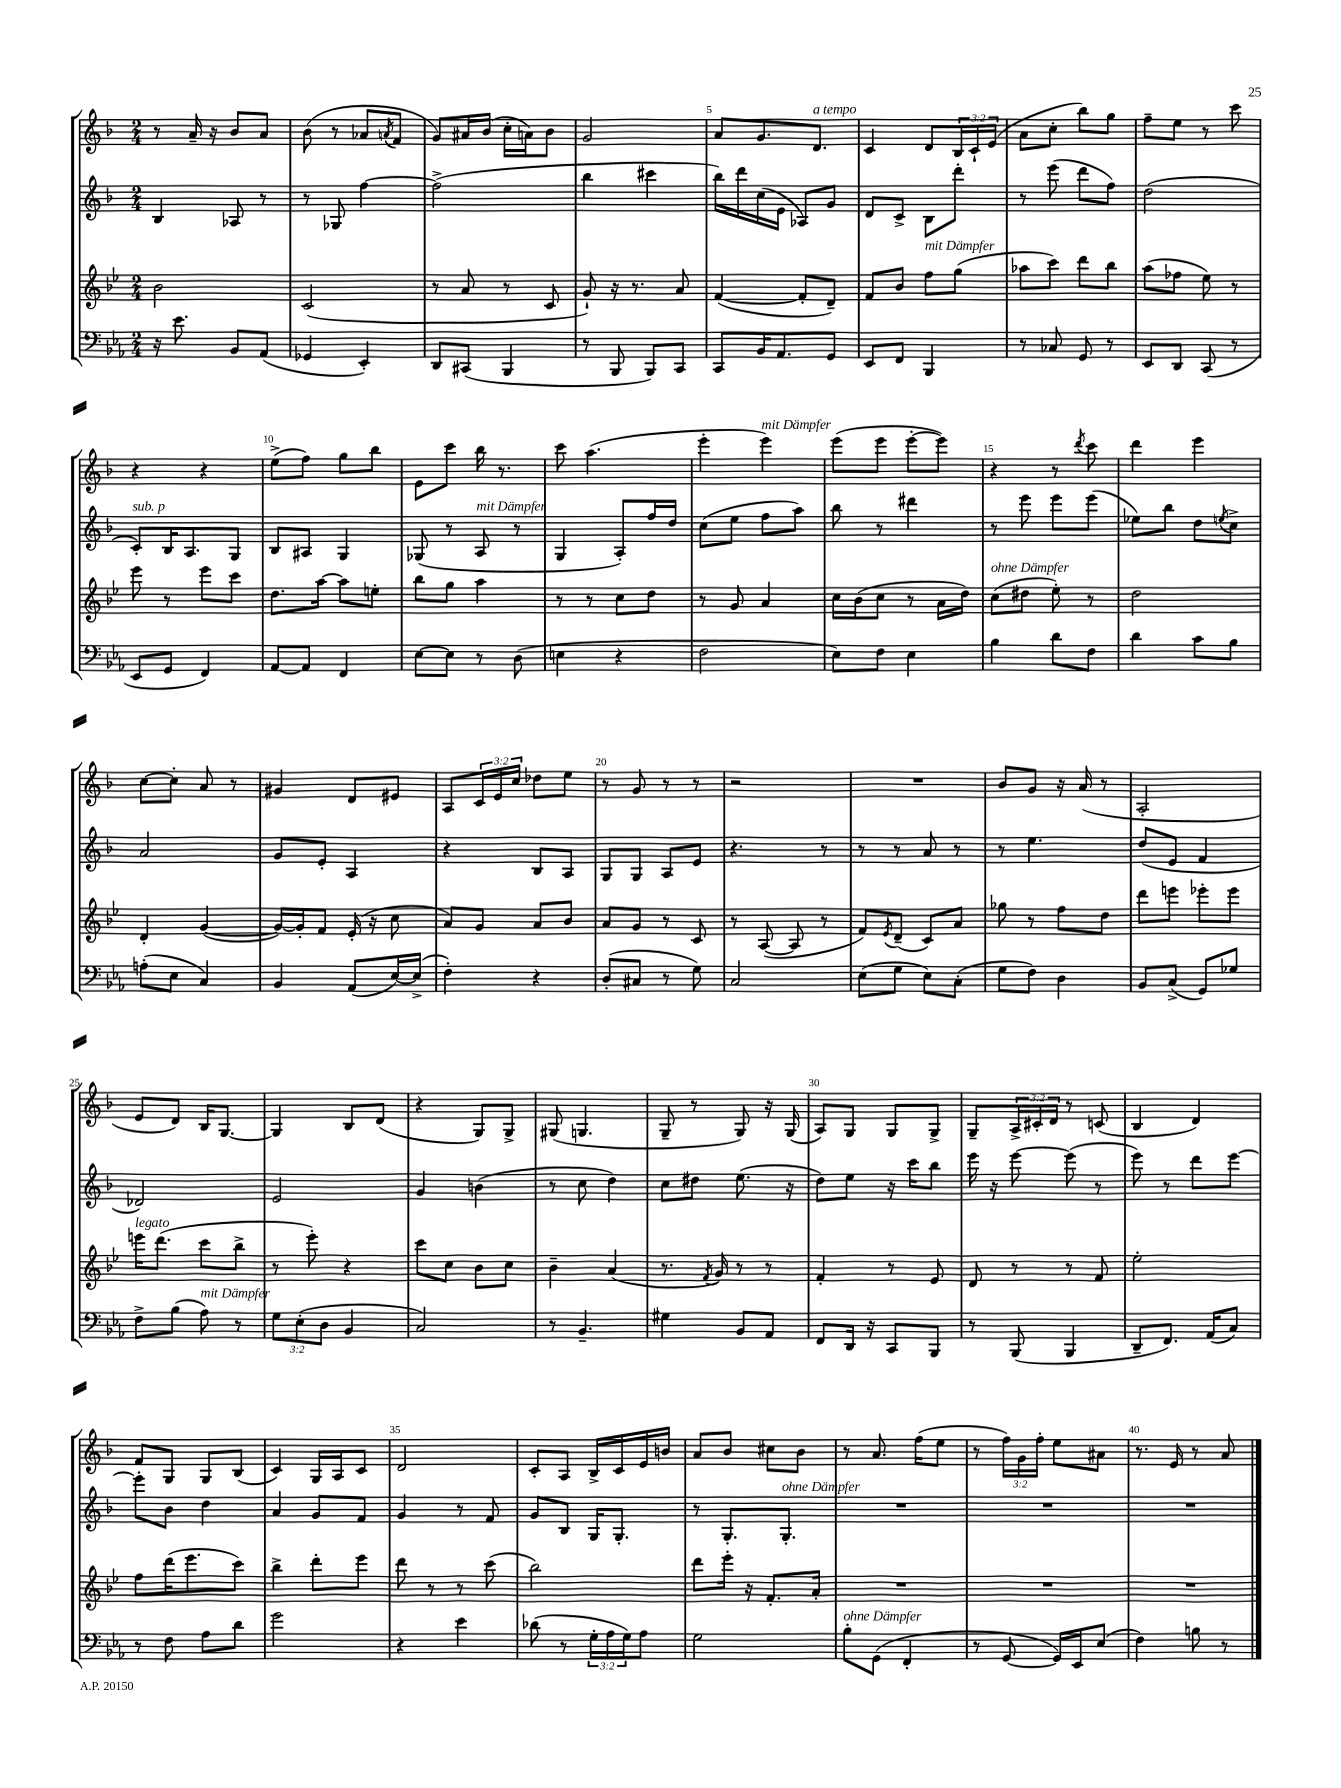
<<
\new StaffGroup <<
\new Staff = "s0" {
    \clef treble \key f \major \numericTimeSignature \time 2/4 \override Staff.TupletNumber.text = #tuplet-number::calc-fraction-text
    r8 a'16-- r16 bes'8 a'8 |
    bes'8( r8 aes'8 \acciaccatura { a'8 } f'8 |
    g'8) ais'16 bes'16( c''16-. a'16) bes'8 |
    g'2 |
    a'8 g'8. d'8.^\markup { \italic "a tempo" } |
    c'4 d'8 \tuplet 3/2 { bes16 c'16-! e'16( } |
    a'8 c''8-. bes''8) g''8 |
    f''8-- e''8 r8 c'''8 |
    r4 r4 |
    e''8->( f''8) g''8 bes''8 |
    e'8 c'''8 bes''16 r8. |
    c'''8 a''4.( |
    e'''4-. e'''4^\markup { \italic "mit Dämpfer" }) |
    e'''8( e'''8 e'''8~-. e'''8) |
    r4 r8 \acciaccatura { d'''8 } c'''8 |
    d'''4 e'''4 |
    c''8~ c''8-. a'8 r8 |
    gis'4 d'8 eis'8 |
    a8 \tuplet 3/2 { c'16 e'16 c''16 } des''8 e''8 |
    r8 g'8 r8 r8 |
    r2 |
    R2 |
    bes'8 g'8 r16 a'16( r8 |
    a2-. |
    e'8 d'8) bes16 g8.~ |
    g4 bes8 d'8( |
    r4 g8) g8-> |
    gis8( g4. |
    g8-- r8 g8) r16 g16( |
    a8) g8 g8 g8-> |
    g8-- \tuplet 3/2 { a16-> cis'16-. d'16 } r8 c'8( |
    bes4 d'4) |
    f'8 g8 g8 bes8( |
    c'4) g16 a16 c'8 |
    d'2 |
    c'8-. a8 bes16-> c'16 e'16 b'16 |
    a'8 bes'8 cis''8 bes'8 |
    r8 a'8. f''16( e''8 |
    r8 \tuplet 3/2 { f''16) g'16 f''16-. } e''8 ais'8 |
    r8. e'16 r8 a'8 \bar "|." |
}
\new Staff = "s1" {
    \clef treble \key f \major \numericTimeSignature \time 2/4
    bes4 aes8 r8 |
    r8 ges8 f''4~ |
    f''2->( |
    bes''4 cis'''4 |
    bes''16) d'''16 c''16( e'16 aes8) g'8 |
    d'8 c'8-> bes8 d'''8-. |
    r8 e'''8( d'''8 f''8) |
    d''2( |
    c'8-.^\markup { \italic "sub. p" }) bes16 a8. g8 |
    bes8 ais8 g4 |
    ges8( r8 a8^\markup { \italic "mit Dämpfer" } r8 |
    g4 a8-.) f''16 d''16 |
    c''8( e''8 f''8 a''8) |
    bes''8 r8 dis'''4 |
    r8 e'''8 e'''8 e'''8( |
    ees''8) bes''8 d''8 \acciaccatura { e''8 } c''8-> |
    a'2 |
    g'8 e'8-. a4 |
    r4 bes8 a8 |
    g8 g8 a8 e'8 |
    r4. r8 |
    r8 r8 a'8 r8 |
    r8 e''4. |
    d''8( e'8 f'4 |
    des'2) |
    e'2 |
    g'4 b'4( |
    r8 c''8 d''4) |
    c''8 dis''8 e''8.( r16 |
    d''8) e''8 r16 c'''16 bes''8 |
    e'''16 r16 e'''8~ e'''8( r8 |
    e'''8) r8 d'''8 e'''8~ |
    e'''8-. bes'8 d''4 |
    a'4 g'8 f'8 |
    g'4 r8 f'8 |
    g'8 bes8 g16 g8.-. |
    r8 g8.-. g8.-.^\markup { \italic "ohne Dämpfer" } |
    R2 |
    R2 |
    R2 \bar "|." |
}
\new Staff = "s2" {
    \clef treble \key bes \major \numericTimeSignature \time 2/4
    bes'2 |
    c'2( |
    r8 a'8 r8 c'8 |
    g'8-!) r16 r8. a'8 |
    f'4~( f'8-. d'8--) |
    f'8 bes'8 f''8^\markup { \italic "mit Dämpfer" } g''8( |
    aes''8 c'''8) d'''8 bes''8 |
    a''8( fes''8 ees''8) r8 |
    ees'''8 r8 ees'''8 c'''8 |
    d''8. a''16~ a''8 e''8-. |
    bes''8 g''8 a''4 |
    r8 r8 c''8 d''8 |
    r8 g'8 a'4 |
    c''16 bes'16( c''8 r8 a'16 d''16) |
    c''8^\markup { \italic "ohne Dämpfer" }( dis''8 ees''8-.) r8 |
    d''2 |
    d'4-. g'4~( |
    g'16~) g'16-. f'8 ees'16-.( r16 c''8 |
    a'8) g'8 a'8 bes'8 |
    a'8 g'8 r8 c'8 |
    r8 a8~( a8 r8 |
    f'8) \acciaccatura { ees'8 } d'8--( c'8) a'8 |
    ges''8 r8 f''8 d''8 |
    d'''8 e'''8 ees'''8-. ees'''8 |
    e'''16^\markup { \italic "legato" } d'''8.( c'''8 bes''8-> |
    r8 ees'''8-.) r4 |
    c'''8 c''8 bes'8 c''8 |
    bes'4-- a'4( |
    r8. \acciaccatura { f'8 } g'16) r8 r8 |
    f'4-. r8 ees'8 |
    d'8 r8 r8 f'8 |
    ees''2-. |
    f''8 d'''16( ees'''8. c'''8) |
    bes''4-> d'''8-. ees'''8 |
    d'''8 r8 r8 c'''8( |
    bes''2) |
    d'''8 ees'''16-. r16 f'8.-. a'16-. |
    R2 |
    R2 |
    R2 \bar "|." |
}
\new Staff = "s3" {
    \clef bass \key ees \major \numericTimeSignature \time 2/4 \override Staff.TupletNumber.text = #tuplet-number::calc-fraction-text
    r16 ees'8. bes,8 aes,8( |
    ges,4 ees,4-.) |
    d,8 cis,8( bes,,4 |
    r8 bes,,8 bes,,8) c,8 |
    c,8 bes,16 aes,8. g,8 |
    ees,8 f,8 bes,,4 |
    r8 ces8 g,8 r8 |
    ees,8 d,8 c,8( r8 |
    ees,8 g,8 f,4) |
    aes,8~ aes,8 f,4 |
    ees8~ ees8 r8 d8( |
    e4 r4 |
    f2 |
    ees8) f8 ees4 |
    bes4 d'8 f8 |
    d'4 c'8 bes8 |
    a8-.( ees8 c4) |
    bes,4 aes,8( ees16~) ees16->( |
    f4-.) r4 |
    d8-.( cis8 r8 g8) |
    c2 |
    ees8( g8 ees8) c8-.( |
    g8 f8) d4 |
    bes,8 c8->( g,8) ges8 |
    f8-> bes8( aes8^\markup { \italic "mit Dämpfer" }) r8 |
    \tuplet 3/2 { g8 ees8-.( d8 } bes,4 |
    c2) |
    r8 bes,4.-- |
    gis4 bes,8 aes,8 |
    f,8 d,16 r16 c,8 bes,,8 |
    r8 bes,,8( bes,,4 |
    d,8-- f,8.) aes,16( c8) |
    r8 f8 aes8 d'8 |
    g'2 |
    r4 ees'4 |
    des'8( r8 \tuplet 3/2 { g16-. aes16 g16) } aes8 |
    g2 |
    bes8-.^\markup { \italic "ohne Dämpfer" } g,8( f,4-. |
    r8 g,8~ g,16) ees,16 ees8( |
    f4) b8 r8 \bar "|." |
}
>>
>>
\layout { \context { \Score \override BarNumber.break-visibility = ##(#f #t #t) barNumberVisibility = #(every-nth-bar-number-visible 5) } }
